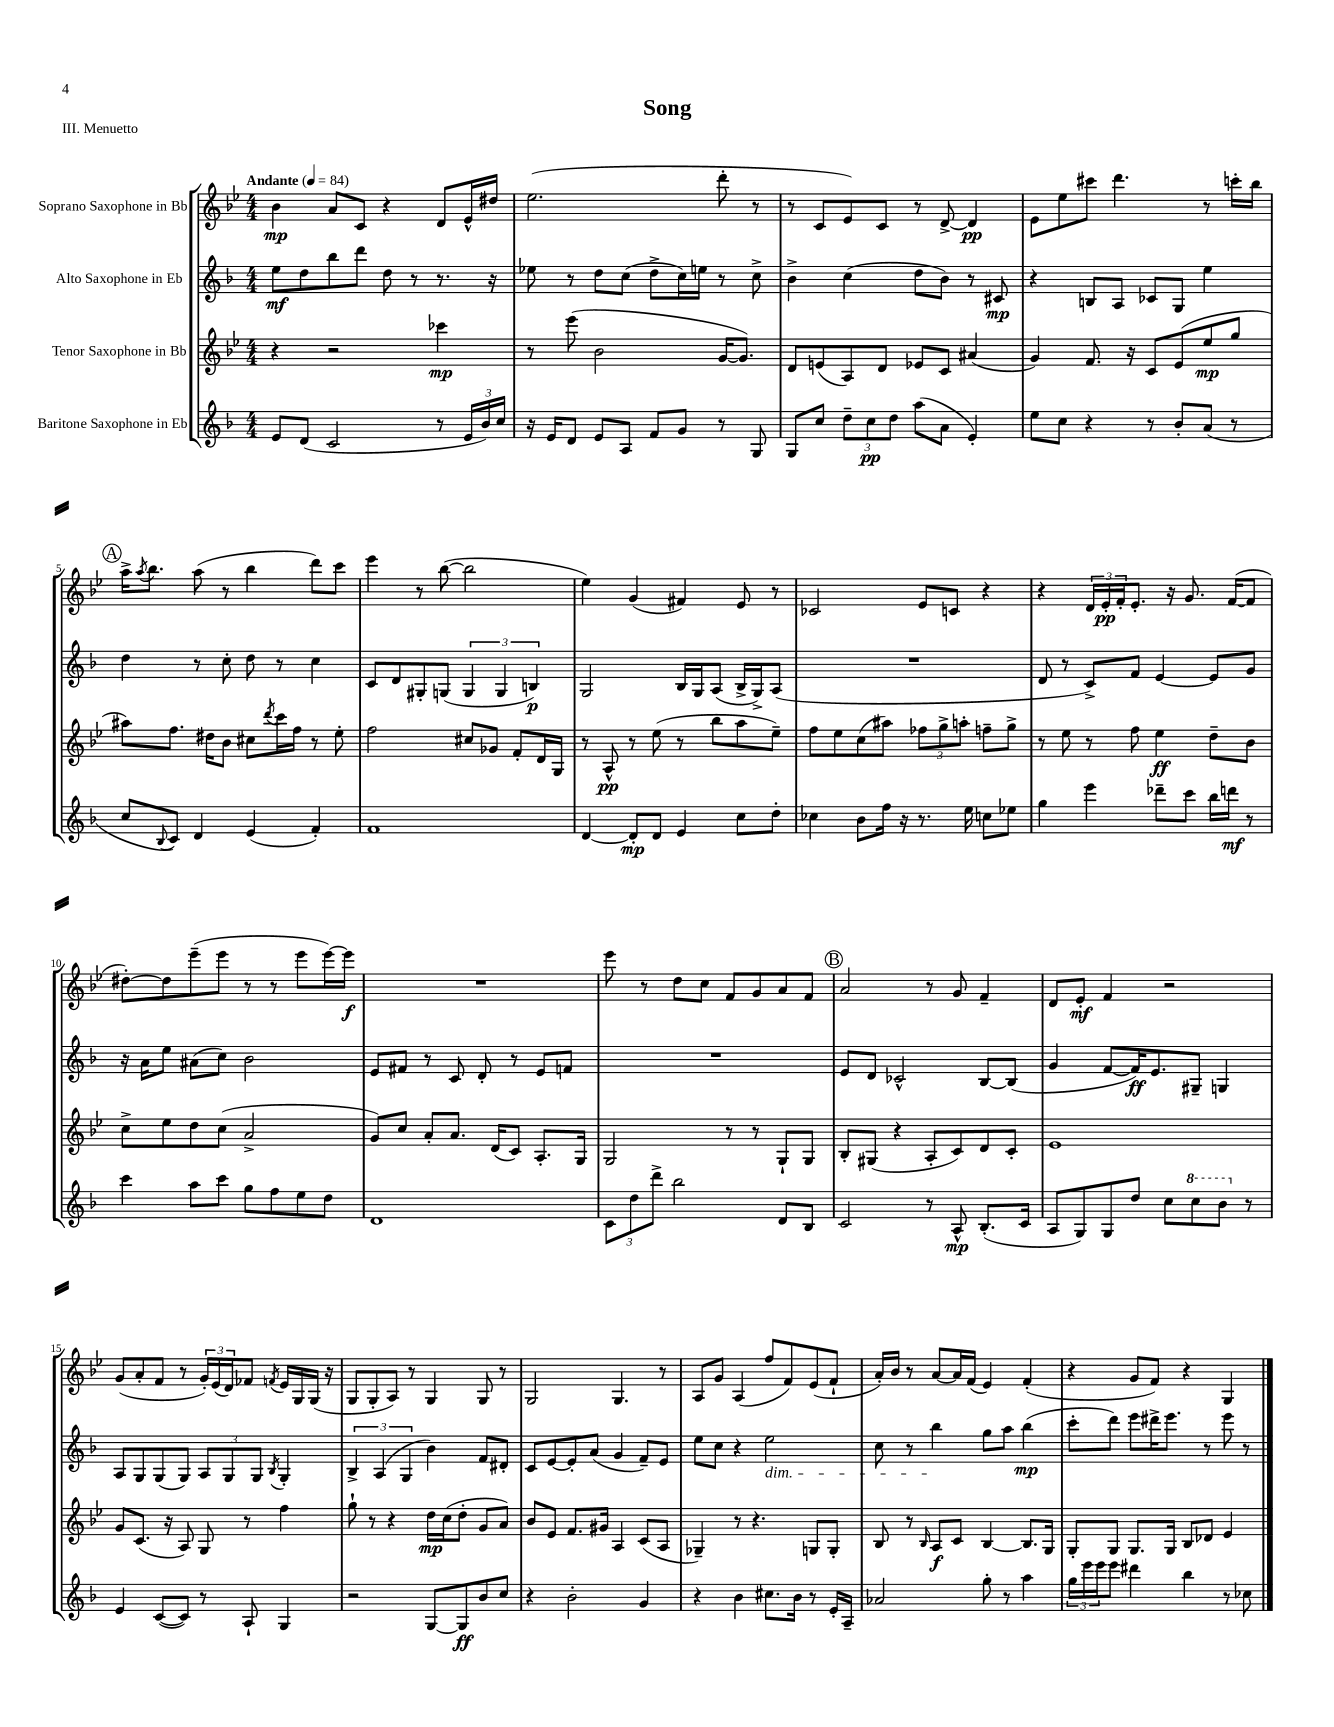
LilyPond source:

\header { title = "Song" piece = "III. Menuetto" }
<<
\new StaffGroup <<
\new Staff = "s0" \with { instrumentName = "Soprano Saxophone in Bb" } {
    \clef treble \key bes \major \numericTimeSignature \time 4/4 \tempo "Andante" 4 = 84
    bes'4\mp a'8 c'8 r4 d'8 ees'16-^ dis''16 |
    ees''2.( d'''8-. r8 |
    r8 c'8 ees'8) c'8 r8 d'8~-> d'4\pp |
    ees'8 ees''8 cis'''8 d'''4. r8 c'''16-. bes''16 |
    \mark \markup { \circle "A" } a''16-> \acciaccatura { a''8 } bes''8. a''8( r8 bes''4 d'''8) c'''8 |
    ees'''4 r8 bes''8~( bes''2 |
    ees''4) g'4( fis'4) ees'8 r8 |
    ces'2 ees'8 c'8 r4 |
    r4 \tuplet 3/2 { d'16 ees'16-.\pp f'16-. } ees'8.-. r16 g'8. f'16~( f'8 |
    dis''8~-.) dis''8 ees'''8--( ees'''8 r8 r8 ees'''8 ees'''16~) ees'''16\f |
    R1 |
    ees'''8 r8 d''8 c''8 f'8 g'8 a'8 f'8 |
    \mark \markup { \circle "B" } a'2 r8 g'8 f'4-- |
    d'8 ees'8-.\mf f'4 r2 |
    g'8( a'8-. f'8 r8 \tuplet 3/2 { g'16-.) ees'16( d'16) } fes'8 \acciaccatura { f'8 } ees'16 g16 g16( r16 |
    g8 g8-. a8) r8 g4 g8 r8 |
    g2 g4. r8 |
    a8 g'8 a4( f''8 f'8) ees'8( f'8-! |
    a'16-.) bes'16 r8 a'8~ a'16 f'16( ees'4) f'4-.( |
    r4 g'8 f'8) r4 g4 \bar "|." |
}
\new Staff = "s1" \with { instrumentName = "Alto Saxophone in Eb" } {
    \clef treble \key f \major \numericTimeSignature \time 4/4
    e''8\mf d''8 bes''8 d'''8 d''8 r8 r8. r16 |
    ees''8 r8 d''8 c''8( d''8-> c''16) e''16 r8 c''8-> |
    bes'4-> c''4( d''8 bes'8) r8 cis'8\mp |
    r4 b8 a8 ces'8 g8 e''4 |
    \mark \markup { \circle "A" } d''4 r8 c''8-. d''8 r8 c''4 |
    c'8 d'8 gis8-. g8( \tuplet 3/2 { g4 g4 b4\p) } |
    g2 bes16 g16 a8( bes16-> g16->) a8( |
    R1 |
    d'8 r8 c'8->) f'8 e'4~ e'8 g'8 |
    r16 a'16 e''8 ais'8( c''8) bes'2 |
    e'8 fis'8 r8 c'8 d'8-. r8 e'8 f'8 |
    R1 |
    \mark \markup { \circle "B" } e'8 d'8 ces'2-^ bes8~ bes8( |
    g'4 f'8~ f'16\ff) e'8. gis8-- g4 |
    a8 g8 g8( g8) \tuplet 3/2 { a8 g8 g8 } \acciaccatura { bes8 } g4-. |
    \tuplet 3/2 { bes4-> a4( g4 } bes'4) f'8 dis'8-. |
    c'8 e'8~ e'8-. a'8( g'4 f'8--) e'8 |
    e''8 c''8 r4 e''2\dim |
    c''8 r8 bes''4\! g''8 a''8 bes''4\mp( |
    c'''8-. d'''8) e'''8 dis'''16-> e'''8. r8 e'''8 r8 \bar "|." |
}
\new Staff = "s2" \with { instrumentName = "Tenor Saxophone in Bb" } {
    \clef treble \key bes \major \numericTimeSignature \time 4/4
    r4 r2 ces'''4\mp |
    r8 ees'''8( bes'2 g'16~ g'8.) |
    d'8 e'8( a8) d'8 ees'8 c'8 ais'4( |
    g'4) f'8. r16 c'8 ees'8( ees''8\mp g''8 |
    \mark \markup { \circle "A" } ais''8) f''8. dis''16 bes'8 cis''8 \acciaccatura { d'''8 } c'''16 f''16 r8 ees''8-. |
    f''2 cis''8 ges'8 f'8-. d'16 g16 |
    r8 a8-^\pp r8 ees''8( r8 bes''8 a''8 ees''8--) |
    f''8 ees''8 c''8( ais''8) \tuplet 3/2 { fes''8 g''8-> a''8-. } f''8-- g''8-> |
    r8 ees''8 r8 f''8 ees''4\ff d''8-- bes'8 |
    c''8-> ees''8 d''8 c''8( a'2-> |
    g'8) c''8 a'8-. a'8. d'16( c'8) a8.-. g16 |
    g2 r8 r8 g8-! g8 |
    \mark \markup { \circle "B" } bes8-. gis8( r4 a8-. c'8) d'8 c'8-. |
    ees'1 |
    g'8 c'8.( r16 a8) g8 r8 f''4 |
    g''8-! r8 r4 d''16\mp c''16( d''8-. g'8 a'8) |
    bes'8 ees'8 f'8. gis'16 a4 c'8( a8 |
    ges4--) r8 r4. g8 g8-. |
    bes8 r8 \grace { bes16 } a8\f c'8 bes4~ bes8. g16 |
    g8-. g8 g8. g16 bes8 des'8 ees'4 \bar "|." |
}
\new Staff = "s3" \with { instrumentName = "Baritone Saxophone in Eb" } {
    \clef treble \key f \major \numericTimeSignature \time 4/4
    e'8 d'8( c'2 r8 \tuplet 3/2 { e'16 bes'16) c''16 } |
    r16 e'16 d'8 e'8 a8 f'8 g'8 r8 g8 |
    g8 c''8 \tuplet 3/2 { d''8-- c''8\pp d''8 } a''8( a'8 e'4-.) |
    e''8 c''8 r4 r8 bes'8-. a'8( r8 |
    \mark \markup { \circle "A" } c''8 \appoggiatura { bes8 } c'8) d'4 e'4( f'4-.) |
    f'1 |
    d'4~ d'8-.\mp d'8 e'4 c''8 d''8-. |
    ces''4 bes'8 f''16 r16 r8. e''16 c''8 ees''8 |
    g''4 e'''4 des'''8-- c'''8 bes''16 d'''16\mf r8 |
    c'''4 a''8 c'''8 g''8 f''8 e''8 d''8 |
    d'1 |
    \tuplet 3/2 { c'8 d''8 d'''8-> } bes''2 d'8 bes8 |
    \mark \markup { \circle "B" } c'2 r8 a8-^\mp bes8.-.( c'16 |
    a8 g8) g8 d''8 c''8 \ottava #1 c'''8 bes''8 \ottava #0 r8 |
    e'4 c'8~( c'8) r8 a8-! g4 |
    r2 g8~ g8\ff bes'8 c''8 |
    r4 bes'2-. g'4 |
    r4 bes'4 cis''8. bes'16 r8 e'16-. a16-- |
    aes'2 g''8-. r8 a''4 |
    \tuplet 3/2 { g''16 e'''16 e'''16 } e'''8 dis'''4 bes''4 r8 ces''8 \bar "|." |
}
>>
>>
